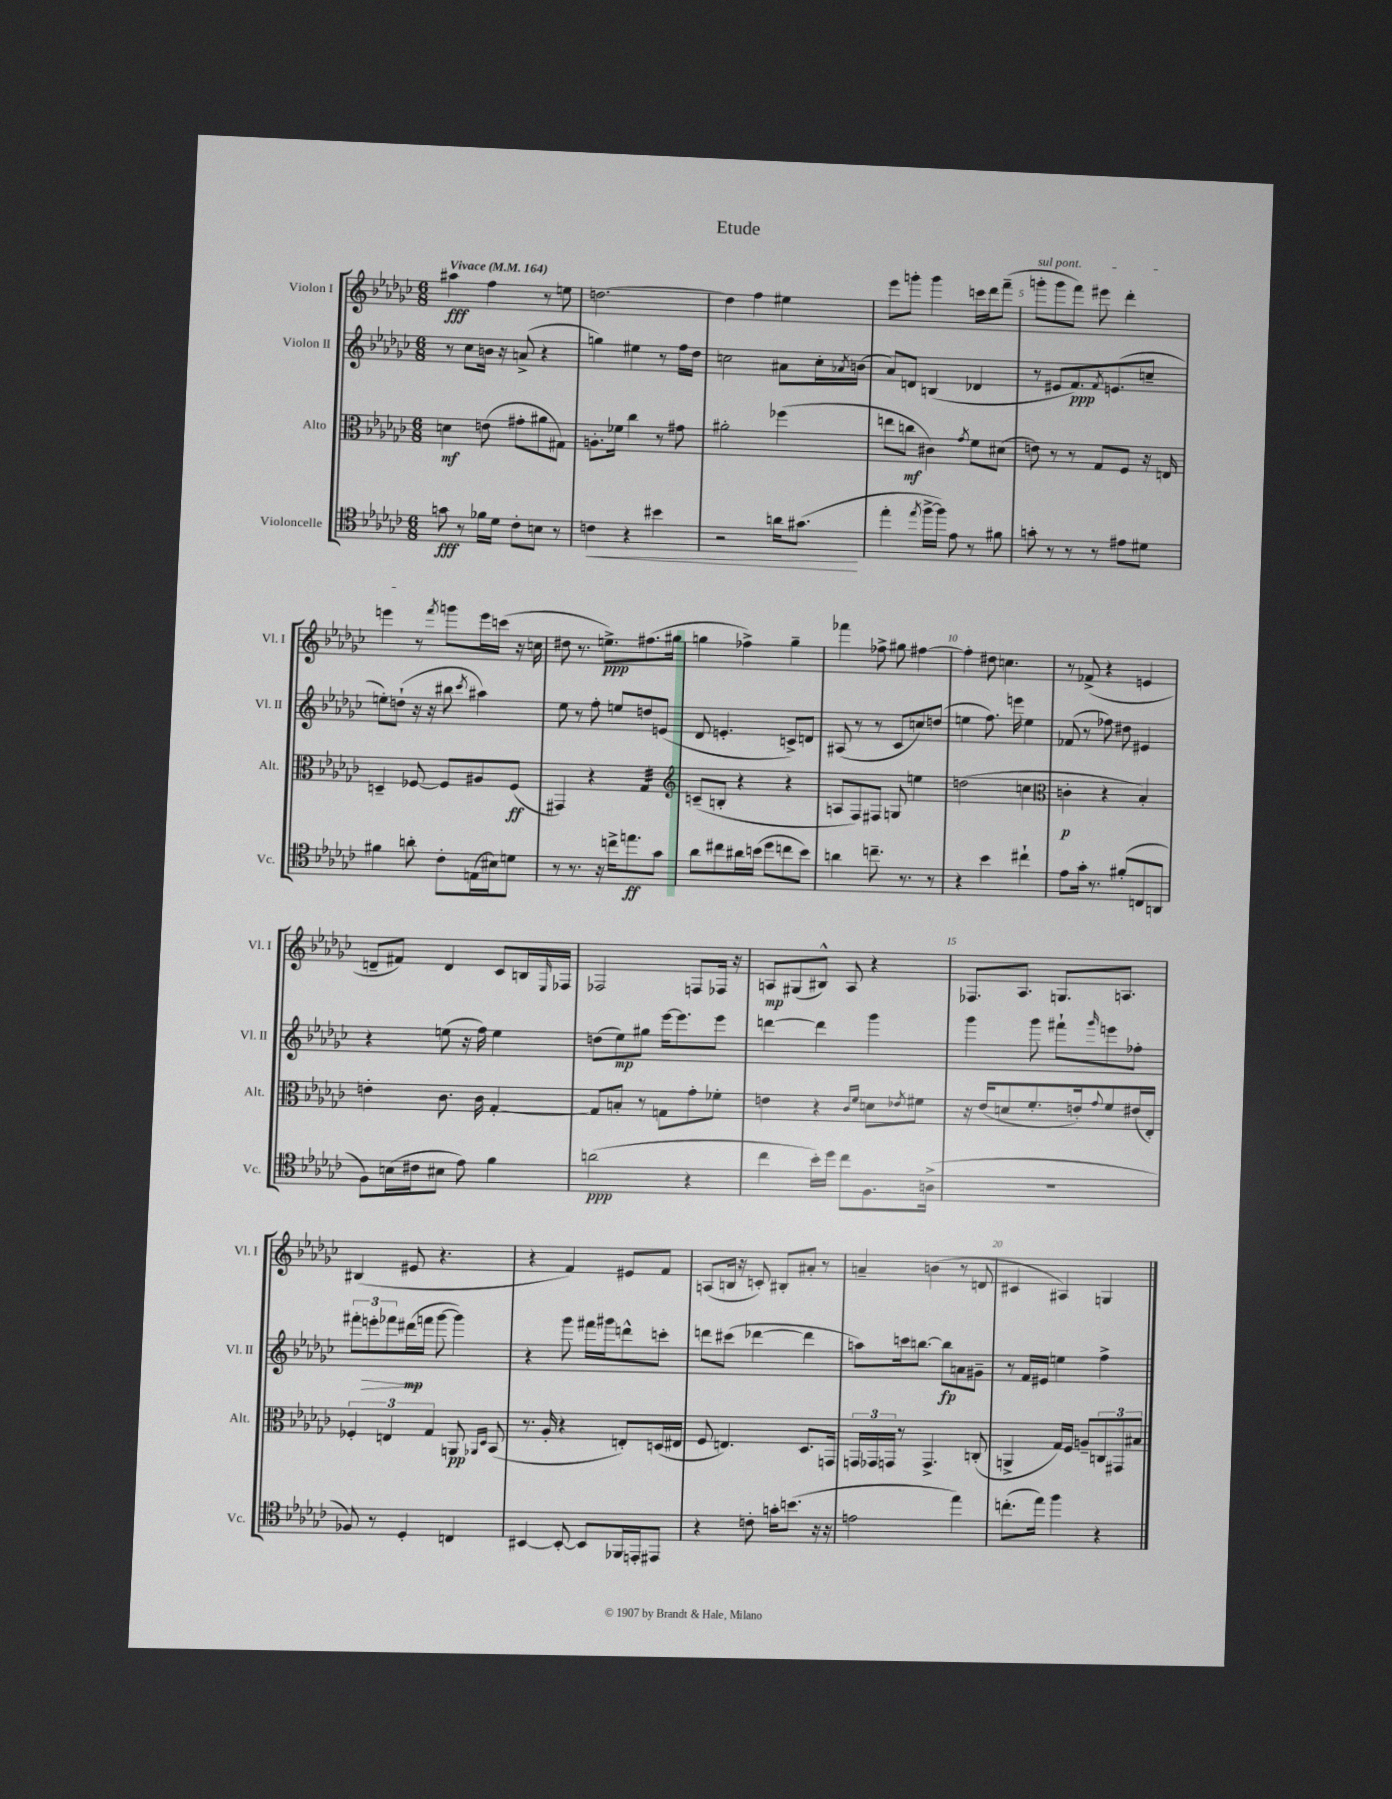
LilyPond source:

\header { title = "Etude" }
<<
\new StaffGroup <<
\new Staff = "s0" \with { instrumentName = "Violon I" shortInstrumentName = "Vl. I" } {
    \clef treble \key ges \major \numericTimeSignature \time 6/8 \tempo "Vivace" 4 = 164
    ais''4\fff f''4 r8 e''8 |
    d''2.~ |
    d''4 f''4 eis''4 |
    ees'''8 g'''8-. g'''4 c'''16 des'''16 f'''8--( |
    \once \override TextSpanner.bound-details.left.text = \markup { \italic "sul pont." } g'''8-.\startTextSpan g'''8 f'''8) eis'''8 des'''4-. |
    e'''4\stopTextSpan r8 \acciaccatura { f'''8 } g'''8 e'''16 c'''16( r16 c''16 |
    dis''8 r8. e''8.->\ppp) fis''8.( gis''16 |
    g''4 fes''4->) g''4-- |
    fes'''4 fes''8-> gis''8 fis''4~ |
    fis''4-. dis''8 c''4. |
    r8 fes'8->( r4 e'4 |
    d'8-- fis'8) d'4 ces'8 b16 \grace { ees16 } fes16 |
    fes2 f8 fes16 r16 |
    a8\mp gis8( bis8-^) a8 r4 |
    fes8. aes8. g8. a8. |
    bis4( eis'8 r4. |
    r4 f'4) eis'8 f'8 |
    a8( b16 r16 c'8-.) bis8-. ais'8-. r8 |
    a'4-- b'4( r8 d'8 |
    cis'4 ais4) g4 \bar "|." |
}
\new Staff = "s1" \with { instrumentName = "Violon II" shortInstrumentName = "Vl. II" } {
    \clef treble \key ges \major \numericTimeSignature \time 6/8
    r8 ces''8 b'16 r16 a'8->( r4 |
    g''4) eis''4 r8 f''16 des''16 |
    c''2 ais'8 c''16-. \acciaccatura { aes'8 } b'16( |
    aes'8) d'8 b4( des'4 |
    r8 eis'8 f'8.\ppp) \acciaccatura { f'8 } e'8.( c''8-- |
    e''8-.) d''8-!( r16 r16 bis''8 \acciaccatura { ces'''8 } ais''4) |
    ees''8 r8 f''8-. e''8 d''8 e'8( |
    des'8 e'4.-. c'8->) d'8 |
    ais8( r8 r8 ces'8 c''8) d''8( |
    e''4 f''8.) e'''16 e''4 |
    fes'8( r8 fes''8) dis''8 eis'4 |
    r4 e''8( r16 f''16) e''4 |
    d''8( ees''8\mp) gis''8 ees'''16~ ees'''8. ees'''8 |
    d'''4~ d'''4 ges'''4 |
    ges'''4 ges'''8 fis'''8-! \grace { ges'''16 } e'''8 fes''8-. |
    \tuplet 3/2 { fis'''8-. e'''8-.\> fes'''8 } dis'''16\mp\!( f'''16 ges'''8~ ges'''4) |
    r4 ges'''8 fis'''16 gis'''16 d'''8-^ c'''8-. |
    d'''8 cis'''8( des'''4~ des'''4 |
    a''8) c'''16 b''8.~ b''8\fp a'8 gis'8-- |
    r8 f'16 eis'16 e''4 f''4-> \bar "|." |
}
\new Staff = "s2" \with { instrumentName = "Alto" shortInstrumentName = "Alt." } {
    \clef alto \key ges \major \numericTimeSignature \time 6/8
    d'4\mf e'8( gis'8-. ais'8 gis8) |
    a8.-. fes'16 ces''4 r8 gis'8 |
    ais'2-. fes''4( |
    e''8 c''8\mf cis'4) \acciaccatura { ges'8 } f'8 dis'8( |
    e'8) r8 r8 ges8 f8 r16 e16 |
    d4-- fes8~ fes8 ais8 fes8\ff( |
    gis,4) r4 \clef treble ges4:32 |
    c'8--( b8-. r4 r4 |
    a8 f8) fis8 g8 e''4 |
    d''2( c''4 |
    \clef alto c'4-.\p r4 bes4-.) |
    e'4-. ces'8. ces'16 ges4~-. |
    ges8 b8-. r8 g8 ges'8-. fes'8-. |
    e'4 r4 \grace { ces'16 f'16 } d'8 \acciaccatura { ees'8 } fis'8 |
    r16 ees'16( d'8 f'8.-. e'16-.) \appoggiatura { ges'8 } f'8 eis'16( ees16-.) |
    \tuplet 3/2 { fes4-. e4 ges4 } a,8\pp \grace { aes,16 des16 } bes,8( |
    r8. aes16-. r4 e8-.) d16( eis16 |
    f8 e4.) des8. g,16 |
    \tuplet 3/2 { g,16 ges,16 g,16 } r8 g,4.-> c8-.( |
    a,4-> ges16) f16 a8-- \tuplet 3/2 { c8 gis,8 bis8 } \bar "|." |
}
\new Staff = "s3" \with { instrumentName = "Violoncelle" shortInstrumentName = "Vc." } {
    \clef tenor \key ges \major \numericTimeSignature \time 6/8
    g'8\fff r8 fes'16 des'16 ces'8-. b8 r8 |
    c'4\< r4 bis'4 |
    r2 a'16 gis'8.\!( |
    ees''4-. \acciaccatura { ees''8 } f''16~-> f''16) ees'8 r8 fis'8 |
    g'8-. r8 r8 r8 eis'8 dis'8 |
    fis'4 a'8-. ces'8-. e16( bis16) d'8 |
    r8 r8. r16 c''16-> e''8.\ff ges'8 |
    aes'8 cis''8 ais'16 b'16( des''8 c''8 b'8) |
    a'4 c''8.-- r8. r8 |
    r4 bes'4 cis''4-! |
    ees'8 ges'16-. r8. fis'8-.( c8 a,8 |
    f8) b16( cis'16 bis8 ees'8) f'4 |
    a'2\ppp( r4 |
    ces''4 bes'16-.) des''16 ces''8 f8. a16->( |
    R2. |
    fes8) r8 des4-. c4 |
    bis,4~ bis,8~-. bis,8 fes,16 e,16-. eis,8 |
    r4 c'8-. g'16-. b'8.( r16 r16 |
    e'2 ees''4) |
    c''8.-.( ees''16) f''4 r4 \bar "|." |
}
>>
>>
\layout { \context { \Score \override BarNumber.break-visibility = ##(#f #t #t) barNumberVisibility = #(every-nth-bar-number-visible 5) } }
